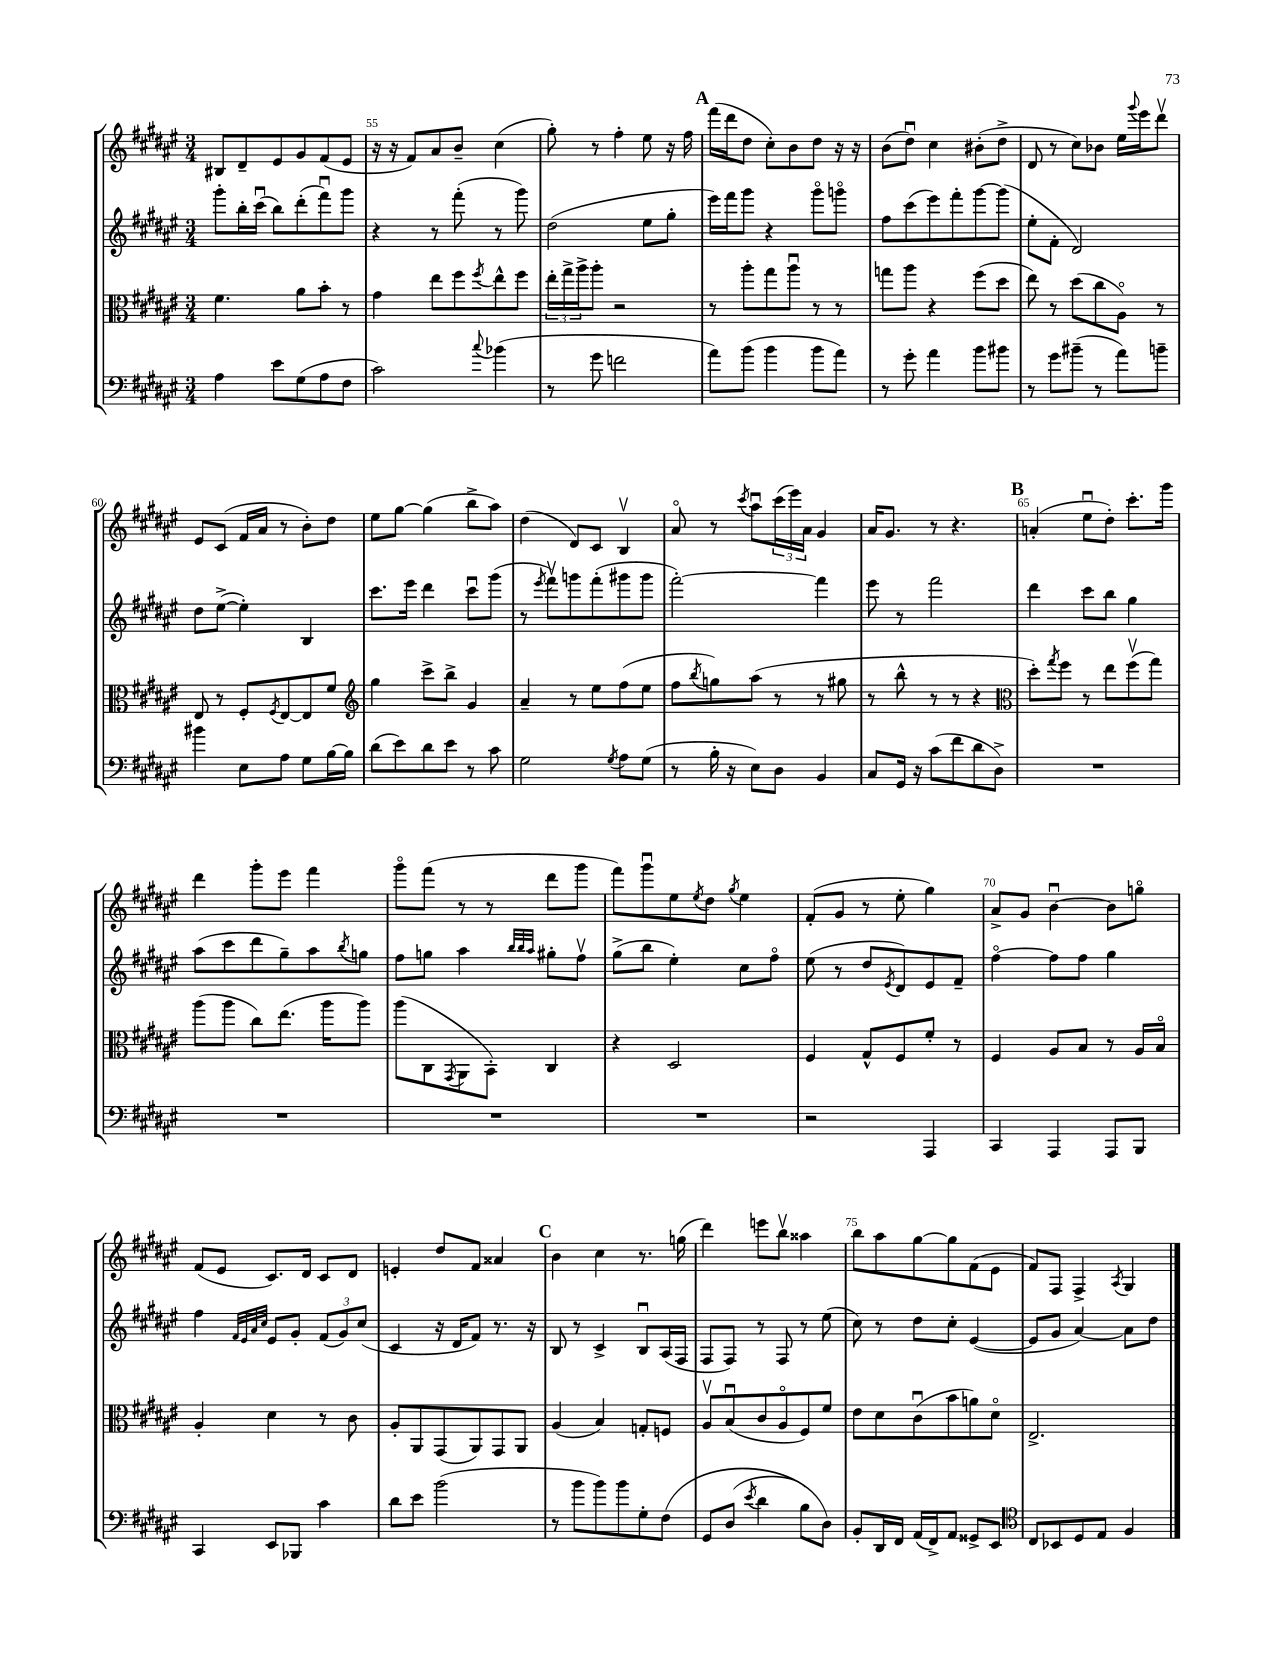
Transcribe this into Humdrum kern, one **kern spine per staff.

**kern	**kern	**kern	**kern
*staff4	*staff3	*staff2	*staff1
*clefF4	*clefC3	*clefG2	*clefG2
*k[f#c#g#d#a#e#]	*k[f#c#g#d#a#e#]	*k[f#c#g#d#a#e#]	*k[f#c#g#d#a#e#]
*M3/4	*M3/4	*M3/4	*M3/4
4A#\	4.f#\	8ggg#'\L	8B#/L
.	.	16bb'\L	8d#~/
.	.	(16ccc#u\JJ	.
8e#\L	.	8bb\L)	8e#/
(8G#\	8a#\L	(8ddd#'\	8g#/
8A#\	8b'\J	8fff#u\)	(8f#/
8F#\J	8r	8ggg#\J	8e#/J
=	=	=	=
2c#\)	4g#\	4r	16r
.	.	.	16r
.	.	.	8f#/L)
.	8ee#\L	8r	8a#/
.	8ff#\	(8fff#'\	8b~/J
8qqcc#/	8qff#/	.	.
(4b-\	8ee#^^\	8r	(4cc#\
.	8ff#\J	8ggg#\)	.
=	=	=	=
8r	24ee#'\LL	(2dd#\	8gg#'\)
.	24gg#^\	.	.
.	24aa#^\J	.	.
8g#\	8aa#'\J	.	8r
2f\	2r	.	4ff#'\
.	.	8ee#\L	8ee#\
.	.	8gg#'\J	16r
.	.	.	16ff#\
=	=	=	=
8a#\L)	8r	16eee#\LL)	(16fff#\LL
.	.	16fff#\J	16ddd#\J
(8b\J	8aa#'\L	8ggg#\J	8dd#\J
4b\	8gg#\	4r	8cc#'\L)
.	8aa#u\J	.	8b\
8b\L	8r	8ggg#o\L	8dd#\J
8a#\J)	8r	8gggo\J	16r
.	.	.	16r
=	=	=	=
8r	8gg\L	8ff#\L	(8b\L
8g#'\	8aa#\J	(8ccc#\	8dd#u\J)
4a#\	4r	8eee#\)	4cc#\
.	.	8fff#'\	.
8b\L	(8ff#\L	[8ggg#\	(8b#'\L
8b#\J	8dd#\J	(8ggg#\]J	8dd#^\J
=	=	=	=
8r	8ee#\)	8ee#'\L	8d#/
8g#\L	8r	8f#'\J	8r
(8b#~\J	(8dd#\L	2d#/)	8cc#\L)
8r	8cc#\	.	8b-\J
8a#\L)	8A#o\J)	.	16ee#\LL
.	.	.	8qqggg#/
.	.	.	16eee#\J
8b~\J	8r	.	8ddd#v\J
=	=	=	=
4b#\	8E#/	8dd#\L	8e#/L
.	8r	([8ee#^\J	(8c#/J
8E#\L	8F#'/L	4ee#'\])	16f#/LL
.	.	.	16a#/JJ
.	8qF#/	.	.
8A#\J	[8E#/	.	8r
8G#\L	8E#/]	4B/	8b'\L)
[16B\L	8f#/J	.	8dd#\J
16B\]JJ	.	.	.
=	=	=	=
*	*clefG2	*	*
(8d#\L	4gg#\	8.ccc#\L	8ee#\L
8e#\)	.	.	[8gg#\J
.	.	16eee#\Jk	.
8d#\	8ccc#^\L	4ddd#\	(4gg#\]
8e#\J	8bb^\J	.	.
8r	4g#/	8ccc#u\L	8bb^\L
8c#\	.	(8ggg#\J	8aa#\J)
=	=	=	=
2G#\	4a#~/	8r	(4dd#\
.	.	8qeee#/	.
.	.	8fff#v\L)	.
.	8r	8ggg\	8d#/L)
.	8ee#\L	(8fff#'\	8c#/J
8qG#/	.	.	.
8A#\L	(8ff#\	8ggg#\	4Bv/
(8G#\J	8ee#\J	8ggg#\J	.
=	=	=	=
8r	8ff#\L	[2fff#'\)	8a#o/
.	8qbb/	.	.
16B'\	8gg\)	.	8r
16r	.	.	.
.	.	.	8qccc#/
8E#\L)	(8aa#\J	.	8aa#u\L
8D#\J	8r	.	(24ccc#\L
.	.	.	24eee#\)
.	.	.	24a#\JJ
4BB/	8r	4fff#\]	4g#/
.	8gg#\	.	.
=	=	=	=
8C#/L	8r	8eee#\	16a#/LK
.	.	.	8.g#/J
16GG#/Jk	8bb^^\	8r	.
16r	.	.	.
(8c#\L	8r	2fff#\	8r
8f#\	8r	.	4.r
8d#\	4r	.	.
8D#^\J)	.	.	.
=	=	=	=
*	*clefC3	*	*
2.r	8dd#'\L)	4ddd#\	(4a'/
.	8qgg#/	.	.
.	8ff#\J	.	.
.	8r	8ccc#\L	8ee#u\L
.	8ee#\L	8bb\J	8dd#'\J)
.	(8ff#v\	4gg#\	8.ccc#'\L
.	8gg#\J)	.	.
.	.	.	16ggg#\Jk
=	=	=	=
2.r	(8aa#\L	(8aa#\L	4ddd#\
.	8aa#\J	8ccc#\	.
.	8cc#\L)	8ddd#\	8ggg#'\L
.	(8.ee#\J	8gg#~\)	8eee#\J
.	.	8aa#\	4fff#\
.	16aa#\LK	.	.
.	.	8qbb/	.
.	8aa#\J)	8gg\J	.
=	=	=	=
2.r	(8aa#\L	8ff#\L	8ggg#o\L
.	8C#\	8gg\J	(8fff#\J
.	8qGG#/	.	.
.	8AA#\	4aa#\	8r
.	8BB'\J)	.	8r
.	.	32qqbb/LLL	.
.	.	32qqbb/	.
.	.	32qqaa#/JJJ	.
.	4C#/	8gg#'\L	8ddd#\L
.	.	8ff#v\J	8ggg#\J
=	=	=	=
2.r	4r	(8gg#^\L	8fff#\L)
.	.	8bb\J	8ggg#u\
.	2D#/	4ee#'\)	8ee#\
.	.	.	8qee#/
.	.	.	8dd#\J
.	.	.	8qgg#/
.	.	8cc#\L	4ee#\
.	.	8ff#o\J	.
=	=	=	=
2r	4F#/	(8ee#\	(8f#'/L
.	.	8r	8g#/J
.	8G#^^/L	8dd#/L	8r
.	.	8qe#/	.
.	8F#/	8d#/)	8ee#'\
4AAA#/	8f#'/J	8e#/	4gg#\)
.	8r	8f#~/J	.
=	=	=	=
4CC#/	4F#/	[4ff#o\	8a#^/L
.	.	.	8g#/J
4AAA#/	8A#/L	8ff#\]L	[4bu\
.	8B/J	8ff#\J	.
8AAA#/L	8r	4gg#\	8b\]L
8BBB/J	16A#/LL	.	8ggo\J
.	16Bo/JJ	.	.
=	=	=	=
4CC#/	4A#'/	4ff#\	(8f#/L
.	.	.	8e#/J
.	.	32qqf#/LLL	.
.	.	32qqe#/	.
.	.	32qqa#/	.
.	.	32qqcc#/JJJ	.
8EE#/L	4d#\	8e#/L	8.c#/L)
8BBB-/J	.	8g#'/J	.
.	.	.	16d#/Jk
4c#\	8r	(12f#/L	8c#/L
.	.	12g#/)	.
.	8c#\	.	8d#/J
.	.	(12cc#/J	.
=	=	=	=
8d#\L	8A#'/L	4c#/	4e'/
8e#\J	8AA#/	.	.
(2b\	(8GG#/	16r	8dd#/L
.	.	16d#/LK	.
.	8AA#/)	8f#/J)	8f#/J
.	8GG#/	8.r	4a##/
.	8AA#/J	.	.
.	.	16r	.
=	=	=	=
8r	(4A#/	8B/	4b\
8b\L	.	8r	.
8b\)	4B/)	4c#^/	4cc#\
8b\	.	.	.
8G#'\	8G'/L	8Bu/L	8.r
&(8F#\J	8F/J	(16A#/L	.
.	.	16F#/JJ	(16gg\
=	=	=	=
8GG#/L	8A#v/L	8F#/L	4ddd#\)
(8D#/J	(8Bu/	8F#/J)	.
8qe#/	.	.	.
4d#\	8c#/	8r	8eee\L
.	8A#o/	8F#/	8bbv\J
8B\L)	8F#/)	8r	4aa##\
8D#\J&)	8f#/J	(8ee#\	.
=	=	=	=
8BB'/L	8e#\L	8cc#\)	8bb\L
16DD#/L	8d#\	8r	8aa#\
16FF#/JJ	.	.	.
(16AA#/LL	(8c#u\	8dd#\L	[8gg#\
16FF#^/J)	.	.	.
8AA#/J	8b\	8cc#'\J	8gg#\]
8GG##^/L	8a\)	([4e#/	(8f#\
8EE#/J	8d#o\J	.	8e#\J
=	=	=	=
*clefC4	*	*	*
8C#/L	2.E#^/	8e#/]L	8f#/L)
8BB-/	.	8g#/J	8F#/J
8D#/	.	[4a#/)	4F#^/
8E#/J	.	.	.
.	.	.	8qA#/
4F#/	.	8a#\]L	4G#/
.	.	8dd#\J	.
==	==	==	==
*-	*-	*-	*-
